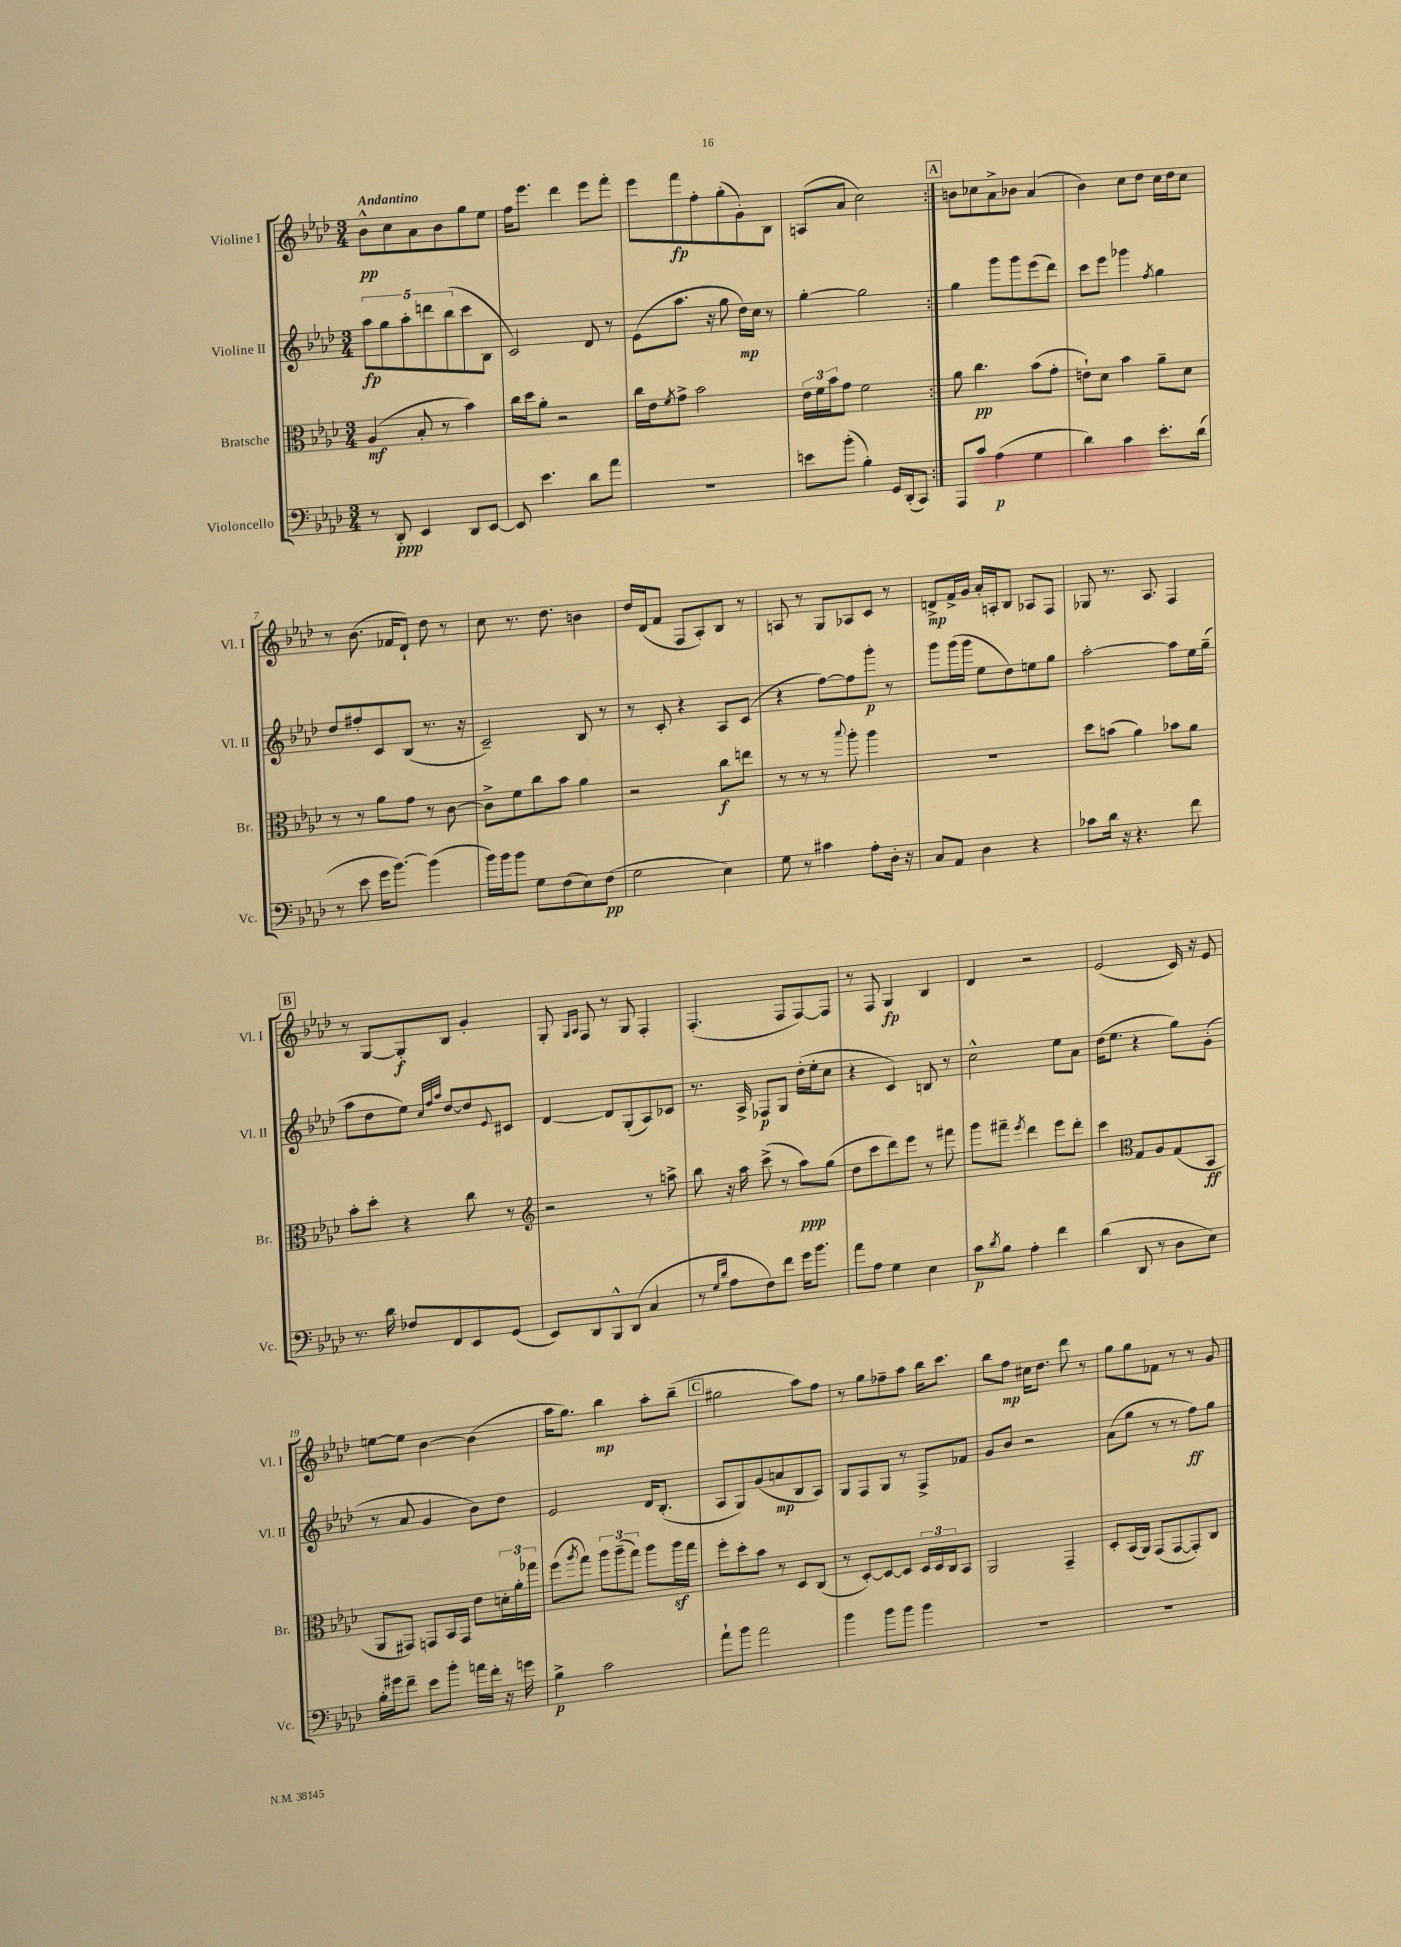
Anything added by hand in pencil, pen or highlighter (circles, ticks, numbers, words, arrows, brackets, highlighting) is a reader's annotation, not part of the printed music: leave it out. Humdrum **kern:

**kern	**kern	**kern	**kern
*staff4	*staff3	*staff2	*staff1
*clefF4	*clefC3	*clefG2	*clefG2
*k[b-e-a-d-]	*k[b-e-a-d-]	*k[b-e-a-d-]	*k[b-e-a-d-]
*M3/4	*M3/4	*M3/4	*M3/4
8r	(4A-	10aa-	8b-^^
.	.	10gg	.
8DD-'	.	.	8cc
.	.	10aa-'	.
4EE-	8B-'	.	8a-
.	.	10ddd	.
.	8r	.	8b-
.	.	(10bb-	.
8DD-	4b-)	8ccc	8gg
[8EE-	.	8B-	8ee-
=	=	=	=
8EE-]	16cc	2c)	16ff
.	16dd-	.	8.eee-
4.e-	8a-'	.	.
.	2r	.	4ddd-
8d-	.	8d-	8eee-
8a-	.	8r	8fff'
=	=	=	=
2.r	16cc	(8e-	8eee-
.	16e-	.	.
.	8qf	.	.
.	8g^	8.aa-	8fff
.	2b-	.	8ff'
.	.	16r	.
.	.	8gg	(8gg'
.	.	16dd-)	8g')
.	.	16cc	.
.	.	8r	8B-
=	=	=	=
8e	24e-	[4gg'	(8A
.	24f	.	.
.	24b-	.	.
(8b-'	8g	.	8a-
4B-')	2f	2gg]	2cc)
16GG	.	.	.
(16DD-'	.	.	.
8CC)	.	.	.
=:|!	=:|!	=:|!	=:|!
8AAA-	8a-	4gg	8b
8c	4.cc	.	8cc-
(4A-	.	8ggg	8a-^
.	.	8ggg	8b-
4G	(8b-	(8eee-	(4a-
.	8g'	8ddd-)	.
=	=	=	=
4d-)	8e`)	8ccc	4b-)
.	8d-	8eee-	.
4c	4b-	4ggg-	8cc
.	.	.	8dd-
.	.	8qff	.
8.e-'	8a-~	4gg	16cc
.	.	.	16dd-
.	8d-	.	8cc
(16d-	.	.	.
=	=	=	=
8r	8r	8dd-	8r
8e-	8r	8ff#'	(8.b-
16g	8a-	8c	.
[8.b-)	.	.	16f-
.	8g	(8B-	8d-`)
(4b-]	8r	8.r	8dd-
.	[8c	.	8r
.	.	16r	.
=	=	=	=
16b-)	8c^]	2c~)	8cc
16b-	.	.	.
8b-	8f	.	8.r
8G	8cc	.	.
.	.	.	8.dd-
(8F	8b-	.	.
8E-)	4a-	8B-	4b
(8F	.	8r	.
=	=	=	=
2G	2r	8r	16dd-
.	.	.	(16d-
.	.	8c'	8f
.	.	4r	8F
.	.	.	8A-')
4E-)	8cc	8A-	8B-
.	8ee	(8c	8r
=	=	=	=
8G	8r	4r	8A
8r	8r	.	8r
4c#	8r	[8ff)	8G
.	8qqbb-	.	.
.	8aa-'	8ff]	8A-
8A-'	4aa-	8ggg'	8c
16D-'	.	8r	8r
16r	.	.	.
=	=	=	=
8C	2.r	8ggg	8d^
8AA-	.	(16ggg	16f^
.	.	16ggg	16g
4D-	.	8ee-	16a-'
.	.	.	16A'
.	.	8dd-)	8B-
4r	.	8ee	8A-
.	.	8gg	8F
=	=	=	=
8c-	8dd-	[2aa-'	8G-
16d-	(8b	.	8.r
16r	.	.	.
4.r	4a-)	.	.
.	.	.	8.A-
.	8b-	8aa-]	4F
8f	8a-	16ee-	.
.	.	(16gg~	.
=	=	=	=
8.r	8b-'	8aa-	8r
.	8dd-'	8dd-	[8G
16d-	.	.	.
8F-	4r	8ee-)	8G']
.	.	32qqcc	.
.	.	32qqff	.
.	.	32qqaa-	.
8FF	.	[8dd-	8B-
8EE-	8cc	8dd-]	4g'
.	.	8qqe-	.
(8GG	8r	8c#	.
=	=	=	=
*	*clefG2	*	*
8EE-)	2r	[4d-	8G'
.	.	.	16qqG
.	.	.	16qqA-
8DD-	.	.	8F
8BBB-^^	.	8d-]	8r
(8DD-	.	(8G'	8G
4C	8r	8A-)	4F'
.	8aa^	8c-	.
=	=	=	=
8r	8bb-	8.r	(4.F'
16qqG	.	.	.
16qqd-	.	.	.
8A-	16r	.	.
.	16aa-	16A-^	.
8F)	(8ccc^	8F-	.
8f	8r	8G	8F
16g	8aa-)	(16dd-'	[8F)
8.b-	.	16ee-'	.
.	(8gg	8cc	8F]
=	=	=	=
8a-	8dd-	4r	8r
8A-	8ccc	.	8F
4G	8ddd-)	4c)	4G
.	8eee-	.	.
4E-	8r	8B	4B-
.	8fff#	8r	.
=	=	=	=
8c	8ggg	2cc^^	4d-
8qd-	.	.	.
8B-	8fff#~	.	.
.	8qeee-	.	.
4A-'	4ddd-	.	2r
4f	8eee-	8ee-	.
.	8ddd-'	8a-	.
=	=	=	=
(4d-	4ccc	(16dd-	(2e-
.	.	8.ee-	.
*	*clefC3	*	*
8DD-	8G	4r	.
8r	8A-	.	.
8D-	(8G	8gg)	16c)
.	.	.	16r
8E-)	8BB-	(8g'	8e-
=	=	=	=
16B-'	8AA-	8r	[8ee
16g#	.	.	.
8f~	8GG#)	8a-	8ee]
8e-	8GG	4g	[4b-
8b-'	16BB-	.	.
.	16GG	.	.
16a	8e-	8b-)	(4b-]
16f'	.	.	.
16r	24d'	8dd-	.
.	24a-'	.	.
16g	.	.	.
.	24gg-	.	.
=	=	=	=
4B-^	(8ff	2e-	16aa-
.	.	.	8.gg)
.	8qaa-	.	.
.	8gg)	.	.
2c	12aa-	.	4bb-
.	(12aa-~	.	.
.	12gg)	.	.
.	8aa-	16d-	8aa-'
.	.	(8.B-'	.
.	16aa-	.	(8bb-~
.	16gg	.	.
=	=	=	=
8a-`	8ff'	8A-	2gg#
8b-	8dd-'	8G)	.
2a-	8b-	(8g	.
.	8r	8a	.
.	8D-	8B-	8aa-)
.	(8C	8A-)	8ff
=	=	=	=
4b-	8r	8G	8r
.	[8D-')	8F	8gg
8b-	8D-_	8G	8ff-~
8b-	8D-]	8r	8aa-
4b-	24D-	8F^	16bb-
.	24D-	.	.
.	.	.	8.ccc
.	24C	.	.
.	8BB-	8f-	.
=	=	=	=
2.r	2AA-	8g	8bb-
.	.	8b-	8ff
.	.	2r	16cc#
.	.	.	8.dd-
.	4GG~	.	8ddd-
.	.	.	8r
=	=	=	=
2.r	8D-'	(8a-	8gg
.	(16BB-	8gg	8gg
.	16AA-)	.	.
.	(8GG	8r	8f-
.	[8GG	8r	8r
.	8GG'])	8ff)	8r
.	8C	8gg	8g
==	==	==	==
*-	*-	*-	*-
